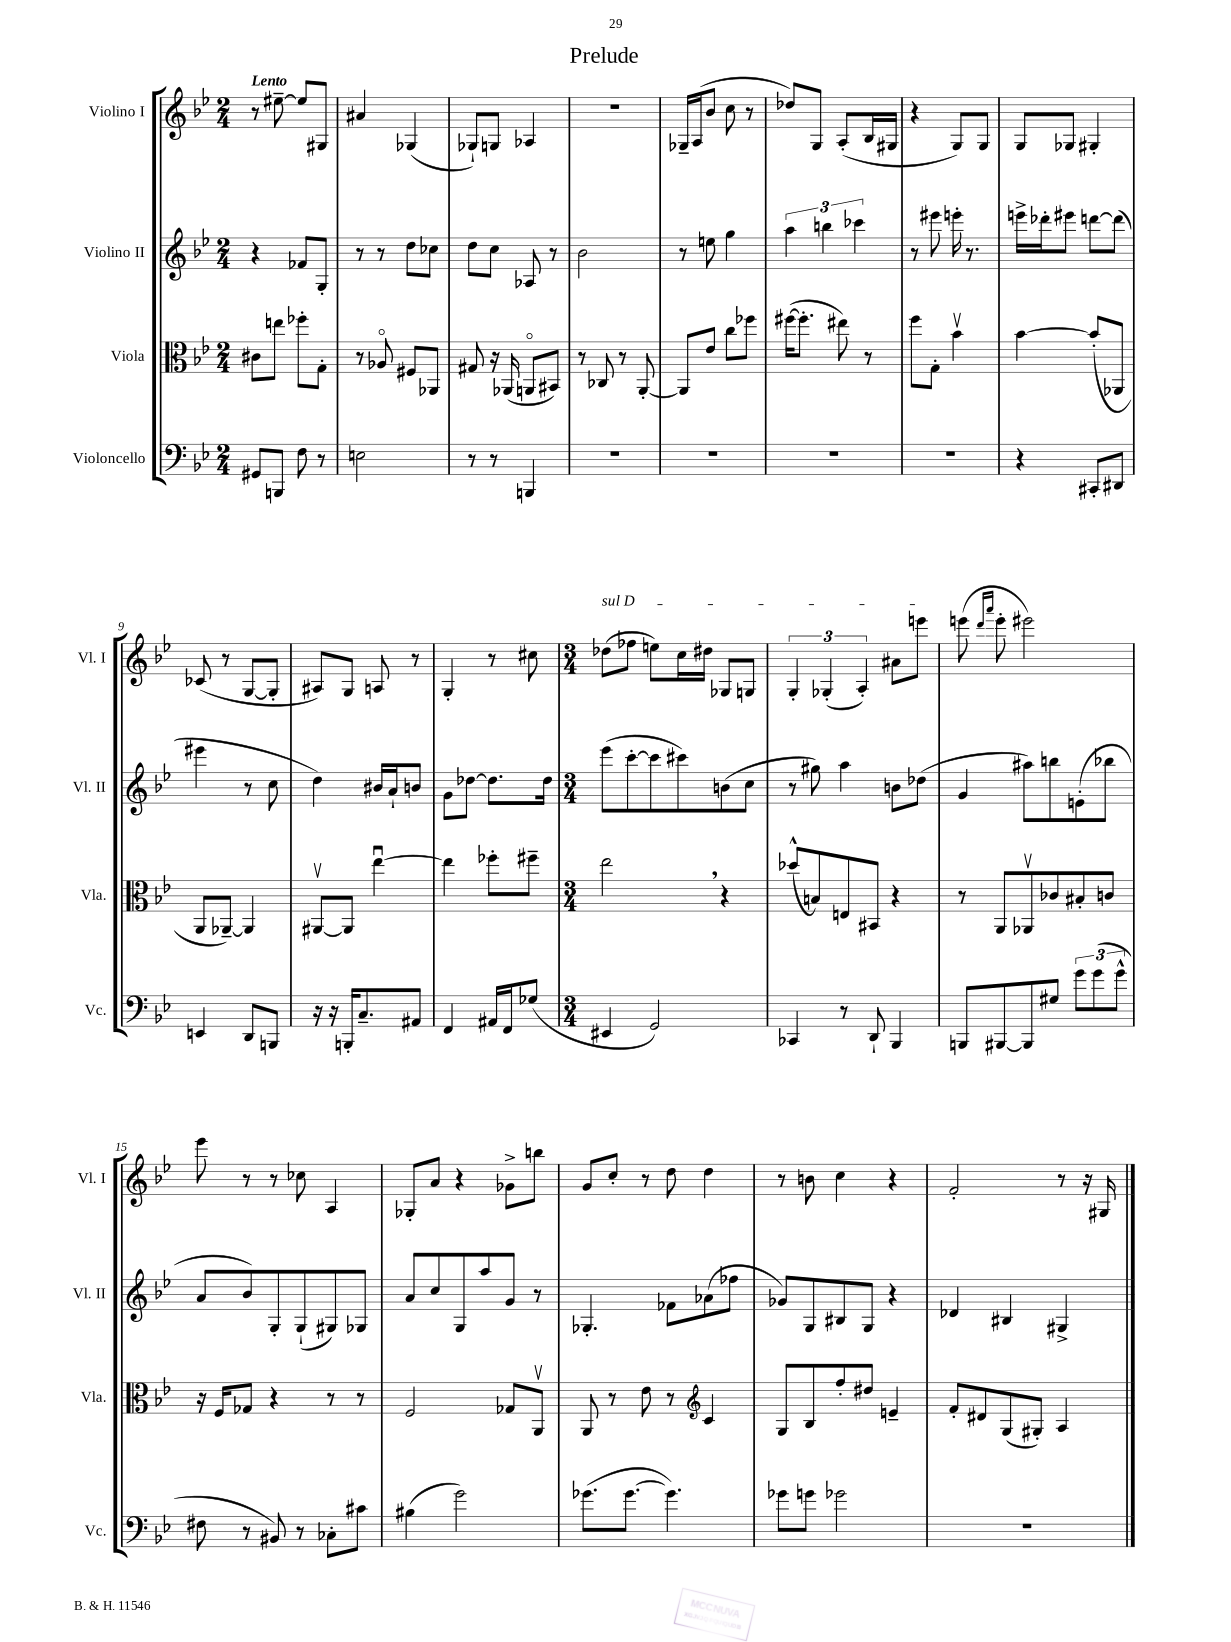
\header { title = "Prelude" }
<<
\new StaffGroup <<
\new Staff = "s0" \with { instrumentName = "Violino I" shortInstrumentName = "Vl. I" } {
    \clef treble \key bes \major \numericTimeSignature \time 2/4 \tempo "Lento"
    r8 eis''8~-- eis''8 gis8 |
    ais'4 ges4( |
    ges8-!) g8 aes4 |
    R2 |
    ges16-- a16( bes'8 c''8 r8 |
    des''8) g8 a8-.( bes16 gis16 |
    r4 g8) g8 |
    g8 ges8 gis4-. |
    ces'8( r8 g8~ g8-. |
    ais8) g8 a8 r8 |
    g4-. r8 cis''8 |
    \numericTimeSignature \time 3/4 \once \override TextSpanner.bound-details.left.text = \markup { \italic "sul D" } des''8\startTextSpan( fes''8 e''8) c''16 dis''16 ges8 g8 |
    \tuplet 3/2 { g4-. ges4-.( a4-.) } ais'8 e'''8\stopTextSpan |
    e'''8( \grace { d'''16 a'''16 } e'''8-. eis'''2) |
    ees'''8 r8 r8 ces''8 a4 |
    ges8-. a'8 r4 ges'8-> b''8 |
    g'8 c''8-. r8 d''8 d''4 |
    r8 b'8 c''4 r4 |
    f'2-. r8 r16 gis16 \bar "|." |
}
\new Staff = "s1" \with { instrumentName = "Violino II" shortInstrumentName = "Vl. II" } {
    \clef treble \key bes \major \numericTimeSignature \time 2/4
    r4 fes'8 g8-. |
    r8 r8 d''8 ces''8 |
    d''8 c''8 aes8 r8 |
    bes'2 |
    r8 e''8 g''4 |
    \tuplet 3/2 { a''4 b''4 ces'''4 } |
    r8 eis'''8 e'''16-. r8. |
    e'''16-> des'''16-. eis'''8 d'''8~ d'''8( |
    eis'''4 r8 c''8 |
    d''4) bis'16 a'16-! b'8 |
    g'8 des''8~ des''8. des''16 |
    \numericTimeSignature \time 3/4 ees'''8( c'''8~-. c'''8 cis'''8) b'8( c''8 |
    r8 gis''8) a''4 b'8 des''8( |
    g'4 ais''8) b''8 e'8-.( bes''8 |
    a'8 bes'8) g8-. g8-!( gis8) ges8 |
    a'8 c''8 g8 a''8 g'8 r8 |
    ges4.-. fes'8 aes'8( fes''8 |
    ges'8) g8 bis8 g8 r4 |
    des'4 bis4 gis4-> \bar "|." |
}
\new Staff = "s2" \with { instrumentName = "Viola" shortInstrumentName = "Vla." } {
    \clef alto \key bes \major \numericTimeSignature \time 2/4
    cis'8 e''8 fes''8-. g8-. |
    r8 aes8\flageolet fis8 aes,8 |
    gis8 r16 aes,16( a,8\flageolet bis,8) |
    r8 ces8 r8 a,8~-. |
    a,8 ees'8 c''8 fes''8 |
    fis''16~( fis''8.-. eis''8) r8 |
    f''8 g8-. bes'4\upbow |
    bes'4~ bes'8-.( aes,8 |
    a,8 aes,8~--) aes,4 |
    ais,8~\upbow ais,8 ees''4~\downbow |
    ees''4 fes''8-. fis''8-- |
    \numericTimeSignature \time 3/4 ees''2 \breathe r4 |
    des''8-^( b8) e8 bis,8 r4 |
    r8 a,8 aes,8\upbow ces'8 bis8-. c'8 |
    r16 f16 ges8 r4 r8 r8 |
    f2 ges8 a,8\upbow |
    a,8 r8 ees'8 r8 \clef treble c'4 |
    g8 bes8 f''8-. dis''8 e'4-- |
    f'8-. dis'8 g8( gis8-.) a4 \bar "|." |
}
\new Staff = "s3" \with { instrumentName = "Violoncello" shortInstrumentName = "Vc." } {
    \clef bass \key bes \major \numericTimeSignature \time 2/4
    gis,8 b,,8 f8 r8 |
    e2 |
    r8 r8 b,,4 |
    R2 |
    R2 |
    R2 |
    R2 |
    r4 cis,8-. dis,8 |
    e,4 d,8 b,,8 |
    r16 r16 b,,16-. c8.-- ais,8 |
    f,4 ais,16 f,16 ges8( |
    \numericTimeSignature \time 3/4 eis,4 g,2) |
    ces,4 r8 d,8-! bes,,4 |
    b,,8 bis,,8~ bis,,8 gis8 \tuplet 3/2 { g'8 g'8( g'8-^ } |
    fis8 r8 bis,8) r8 ces8-. cis'8 |
    bis4( g'2) |
    ges'8.( ges'8.~ ges'4.) |
    ges'8 g'8 ges'2 |
    R2. \bar "|." |
}
>>
>>
